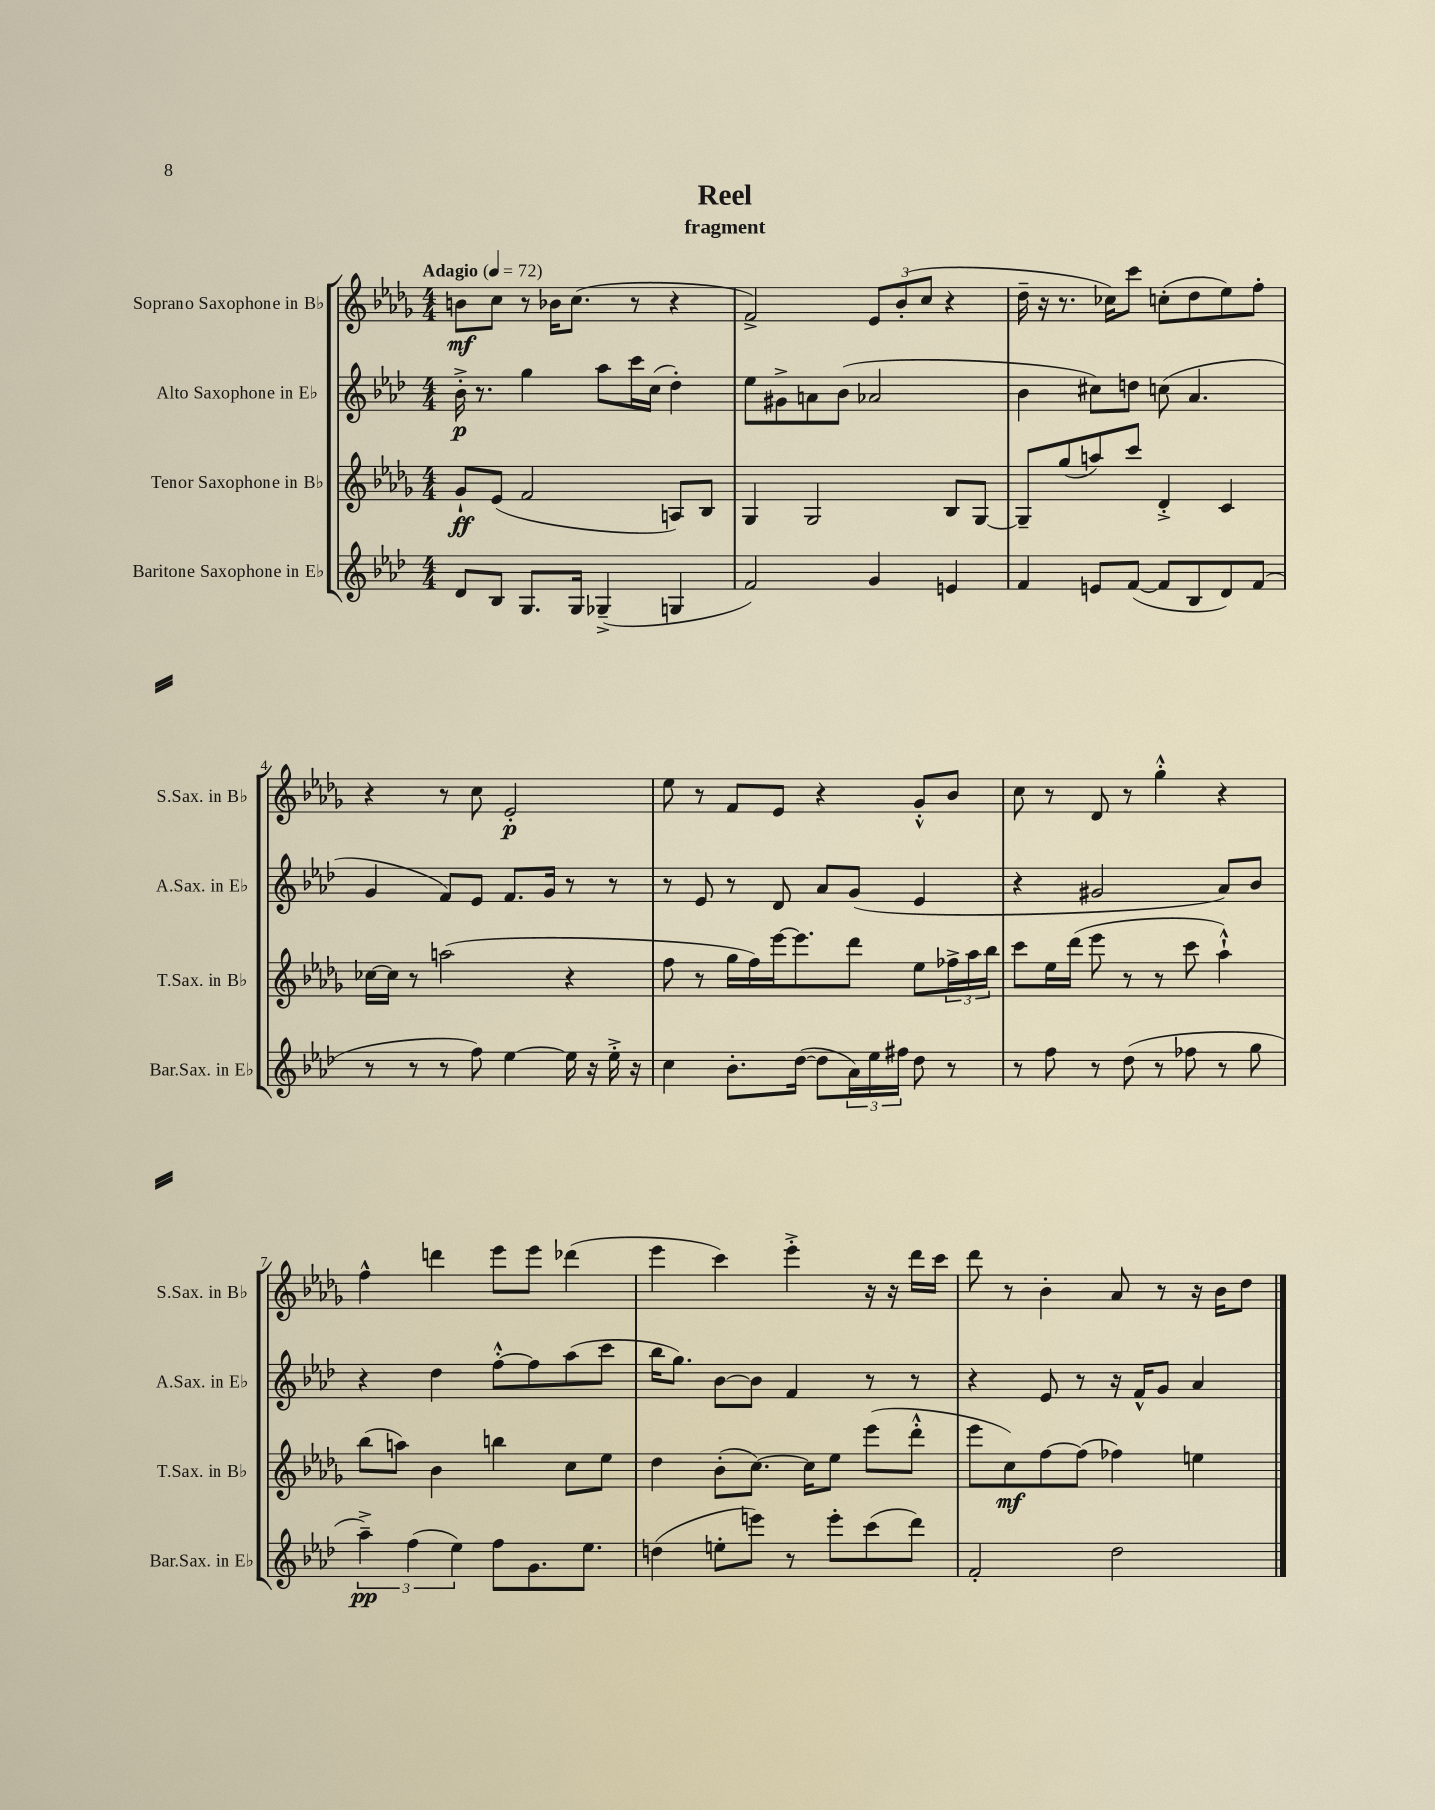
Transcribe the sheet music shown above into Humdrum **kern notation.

**kern	**dynam	**kern	**dynam	**kern	**dynam	**kern	**dynam
*part4	*part4	*part3	*part3	*part2	*part2	*part1	*part1
*staff4	*staff4	*staff3	*staff3	*staff2	*staff2	*staff1	*staff1
*I"Baritone Saxophone in E♭	*	*I"Tenor Saxophone in B♭	*	*I"Alto Saxophone in E♭	*	*I"Soprano Saxophone in B♭	*
*I'Bar.Sax. in E♭	*	*I'T.Sax. in B♭	*	*I'A.Sax. in E♭	*	*I'S.Sax. in B♭	*
*clefG2	*	*clefG2	*	*clefG2	*	*clefG2	*
*k[b-e-a-d-]	*	*k[b-e-a-d-g-]	*	*k[b-e-a-d-]	*	*k[b-e-a-d-g-]	*
*M4/4	*	*M4/4	*	*M4/4	*	*M4/4	*
*MM72	*	*MM72	*	*MM72	*	*MM72	*
=1	=1	=1	=1	=1	=1	=1	=1
!	!	!	!	!	!	!LO:TX:a:B:t=Adagio	!
8d-/L	.	8g-`/L	ff	16b-'^\	p	8bn\L	mf
.	.	.	.	8.r	.	.	.
8B-/J	.	(8e-/J	.	.	.	8cc\J	.
8.G/L	.	2f/	.	4gg\	.	8r	.
.	.	.	.	.	.	16b-X\KL	.
16G/Jk	.	.	.	.	.	(8.cc\J	.
(4G-X~^/	.	.	.	8aa-\L	.	.	.
.	.	.	.	16ccc\L	.	8r	.
.	.	.	.	(16cc\JJ	.	.	.
4Gn/	.	8An/L)	.	4dd-'\)	.	4r	.
.	.	8B-/J	.	.	.	.	.
=2	=2	=2	=2	=2	=2	=2	=2
2f/)	.	4G-/	.	8ee-\L	.	2f^/)	.
.	.	.	.	8g#X^\	.	.	.
.	.	2G-/	.	8an\	.	.	.
.	.	.	.	(8b-\J	.	.	.
4g/	.	.	.	2a-X/	.	12e-/L	.
.	.	.	.	.	.	(12b-'/	.
.	.	.	.	.	.	12cc/J	.
4en/	.	8B-/L	.	.	.	4r	.
.	.	[8G-/J	.	.	.	.	.
=3	=3	=3	=3	=3	=3	=3	=3
4f/	.	8G-~/L]	.	4b-\	.	16dd-~\	.
.	.	.	.	.	.	16r	.
.	.	(8gg-/	.	.	.	8.r	.
8en/L	.	8aan/)	.	8cc#X\L)	.	.	.
.	.	.	.	.	.	16cc-X\KL)	.
([8f/J	.	8ccc/J	.	8ddn\J	.	8ccc\J	.
8f/L]	.	4d-'^/	.	(8ccn\	.	(8ccn'\L	.
8B-/	.	.	.	4.a-/	.	8dd-\	.
8d-/)	.	4c/	.	.	.	8ee-\)	.
(8f/J	.	.	.	.	.	8ff'\J	.
!!LO:LB:g=z
=4	=4	=4	=4	=4	=4	=4	=4
8r	.	[16cc-X\LL	.	4g/	.	4r	.
.	.	16cc-\JJ]	.	.	.	.	.
8r	.	8r	.	.	.	.	.
8r	.	(2aan\	.	8f/L)	.	8r	.
8ff\)	.	.	.	8e-/J	.	8cc\	.
[4ee-\	.	.	.	8.f/L	.	2e-'/	p
.	.	.	.	16g/Jk	.	.	.
16ee-\]	.	4r	.	8r	.	.	.
16r	.	.	.	.	.	.	.
16ee-'^\	.	.	.	8r	.	.	.
16r	.	.	.	.	.	.	.
=5	=5	=5	=5	=5	=5	=5	=5
4cc\	.	8ff\	.	8r	.	8ee-\	.
.	.	8r	.	8e-/	.	8r	.
8.b-'\L	.	16gg-\LL	.	8r	.	8f/L	.
.	.	16ff\)	.	.	.	.	.
.	.	[16eee-\J	.	8d-/	.	8e-/J	.
([16dd-\Jk	.	8.eee-\]	.	.	.	.	.
8dd-\L]	.	.	.	8a-/L	.	4r	.
24a-\L)	.	8ddd-\J	.	(8g/J	.	.	.
24ee-\	.	.	.	.	.	.	.
24ff#X\JJ	.	.	.	.	.	.	.
8dd-\	.	8ee-\L	.	4e-/	.	8g-'^^/L	.
8r	.	24ff-X^\L	.	.	.	8b-/J	.
.	.	24aa-\	.	.	.	.	.
.	.	24bb-\JJ	.	.	.	.	.
=6	=6	=6	=6	=6	=6	=6	=6
8r	.	8ccc\L	.	4r	.	8cc\	.
8ff\	.	16ee-\L	.	.	.	8r	.
.	.	(16ddd-\JJ	.	.	.	.	.
8r	.	8eee-\	.	2g#X/	.	8d-/	.
(8dd-\	.	8r	.	.	.	8r	.
8r	.	8r	.	.	.	4gg-'^^\	.
8ff-X\	.	8ccc\	.	.	.	.	.
8r	.	4aa-`^^\)	.	8a-/L)	.	4r	.
8gg\	.	.	.	8b-/J	.	.	.
!!LO:LB:g=z
=7	=7	=7	=7	=7	=7	=7	=7
6aa-~^\)	pp	(8bb-\L	.	4r	.	4ff^^\	.
.	.	8aan\J)	.	.	.	.	.
(6ff\	.	.	.	.	.	.	.
.	.	4b-\	.	4dd-\	.	4dddn\	.
6ee-\)	.	.	.	.	.	.	.
8ff\L	.	4bbn\	.	[8ff'^^\L	.	8eee-\L	.
8.g\	.	.	.	8ff\]	.	8eee-\J	.
.	.	8cc\L	.	(8aa-\	.	(4ddd-X\	.
8.ee-\J	.	.	.	.	.	.	.
.	.	8ee-\J	.	8ccc\J	.	.	.
=8	=8	=8	=8	=8	=8	=8	=8
(4ddn\	.	4dd-\	.	16bb-\KL	.	4eee-\	.
.	.	.	.	8.gg\J)	.	.	.
8een'\L	.	(8b-'\L	.	[8b-\L	.	4ccc\)	.
8eeen\J)	.	[8.cc\J)	.	8b-\J]	.	.	.
8r	.	.	.	4f/	.	4eee-'^\	.
.	.	16cc\KL]	.	.	.	.	.
8eee'\L	.	8ee-\J	.	.	.	.	.
(8ccc\	.	(8eee-\L	.	8r	.	16r	.
.	.	.	.	.	.	16r	.
8ddd-\J)	.	8ddd-'^^\J	.	8r	.	16ddd-\LL	.
.	.	.	.	.	.	16ccc\JJ	.
=9	=9	=9	=9	=9	=9	=9	=9
2f'/	.	8eee-\L	.	4r	.	8ddd-\	.
.	.	8cc\)	mf	.	.	8r	.
.	.	[8ff\	.	8e-/	.	4b-'\	.
.	.	(8ff\J]	.	8r	.	.	.
2dd-\	.	4ff-X\)	.	16r	.	8a-/	.
.	.	.	.	16f^^/KL	.	.	.
.	.	.	.	8g/J	.	8r	.
.	.	4een\	.	4a-/	.	16r	.
.	.	.	.	.	.	16b-\KL	.
.	.	.	.	.	.	8dd-\J	.
==	==	==	==	==	==	==	==
*-	*-	*-	*-	*-	*-	*-	*-
